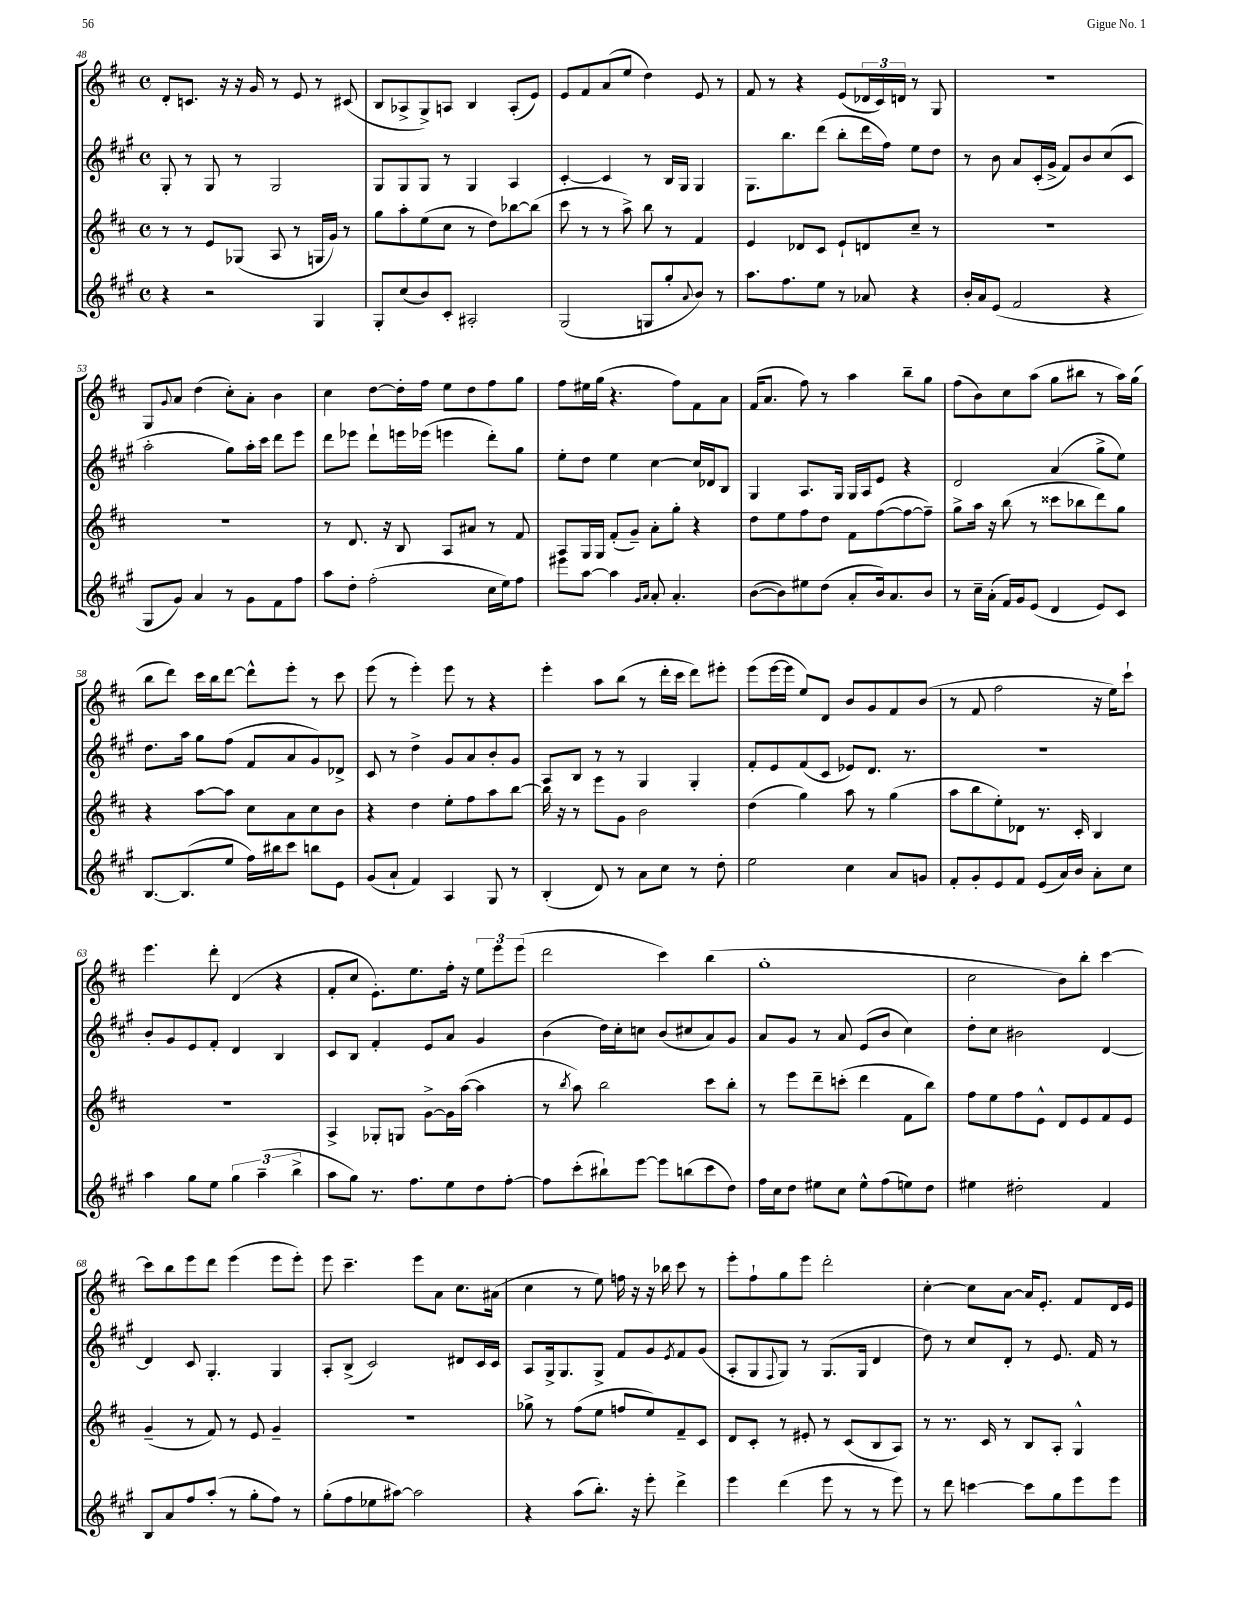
<<
\new StaffGroup <<
\new Staff = "s0" {
    \clef treble \key d \major \defaultTimeSignature \time 4/4
    d'8-. c'8. r16 r16 g'16 r8 e'8 r8 cis'8( |
    b8 aes8-> g8->) a8 b4 a8-.( e'8) |
    e'8 fis'8 a'8( e''8 d''4) e'8 r8 |
    fis'8 r8 r4 e'8( \tuplet 3/2 { des'16 cis'16) d'16 } r8 g8 |
    R1 |
    g8 \appoggiatura { g'8 } a'8 d''4( cis''8-.) a'8-. b'4 |
    cis''4 d''8~ d''16-. fis''16 e''8 d''8 fis''8 g''8 |
    fis''8 eis''16 g''16( r4. fis''8) fis'8 a'8 |
    fis'16( a'8. fis''8) r8 a''4 b''8-- g''8 |
    fis''8( b'8) cis''8 a''8( g''8 bis''8 r8 a''16) g''16( |
    b''8 d'''8) cis'''16 b''16 d'''8~ d'''8-^ e'''8-. r8 cis'''8 |
    e'''8( r8 e'''4-.) e'''8 r8 r4 |
    e'''4-. a''8 b''8( r8 d'''16-. cis'''16 d'''8) eis'''8-. |
    e'''8( e'''16~ e'''16 e''8) d'8 b'8 g'8 fis'8 b'8( |
    r8 fis'8 fis''2 r16 e''16) cis'''8-! |
    e'''4. d'''8-. d'4( r4 |
    fis'8-. cis''8 e'8.-.) e''8. fis''16-. r16 \tuplet 3/2 { e''8 e'''8 e'''8( } |
    d'''2 cis'''4) b''4( |
    g''1-. |
    cis''2 b'8) b''8-. cis'''4~ |
    cis'''8 b''8 e'''8 d'''8 e'''4( e'''8 e'''8-.) |
    e'''8 cis'''4.-- e'''8 a'8 cis''8. ais'16( |
    cis''4 r8 e''8) f''16 r16 r16 bes''16 cis'''8 r8 |
    e'''8-. fis''8-! g''8 e'''8 d'''2-. |
    cis''4~-. cis''8 a'8~ a'16 e'8.-. fis'8 d'16 e'16 \bar "|." |
}
\new Staff = "s1" {
    \clef treble \key a \major \defaultTimeSignature \time 4/4
    gis8-. r8 gis8 r8 gis2 |
    gis8 gis8 gis8 r8 gis4 a4 |
    cis'4~-. cis'4 r8 b16 gis16 gis4 |
    gis8. b''8. d'''8( b''8-. d'''16 fis''16) e''8 d''8 |
    r8 b'8 a'8 cis'16-.( gis'16-> fis'8) b'8 cis''8( cis'8 |
    a''2-. gis''8) a''16-. cis'''16 d'''8 e'''8 |
    d'''8 ees'''8 d'''8-! e'''16 ees'''16( e'''4 d'''8-.) gis''8 |
    e''8-. d''8 e''4 cis''4~ cis''16 des'16 b8 |
    gis4 a8. gis16 gis16 a16 e'8 r4 |
    d'2 a'4( gis''8-> e''8) |
    d''8. a''16 gis''8 fis''8( fis'8 a'8 gis'8) des'8-> |
    cis'8 r8 d''4-> gis'8 a'8 b'8-. gis'8 |
    a8 b8 r8 r8 gis4 gis4-. |
    fis'8-. e'8 fis'8( cis'8 ees'8) d'8. r8. |
    R1 |
    b'8-. gis'8 e'8 fis'8-. d'4 b4 |
    cis'8 b8 fis'4-. e'8 a'8 gis'4 |
    b'4( d''16) cis''16-. c''8 b'8( cis''8 a'8) gis'8 |
    a'8 gis'8 r8 a'8 e'8( b'8 cis''4) |
    d''8-. cis''8 bis'2 d'4~ |
    d'4 cis'8 gis4.-. gis4 |
    a8-. b8->( cis'2) dis'8 cis'16 cis'16 |
    a8 gis16-> gis8. gis8-> fis'8 gis'8 \acciaccatura { e'8 } fis'8 gis'8( |
    a8-. gis8 \appoggiatura { fis8 } gis8) r8 gis8.( gis16 d'4 |
    d''8) r8 cis''8 d'8-. r8 e'8. fis'16 r8 \bar "|." |
}
\new Staff = "s2" {
    \clef treble \key d \major \defaultTimeSignature \time 4/4
    r8 r8 e'8 ges8( a8 r8 g16 g'16) r8 |
    g''8 a''8-. e''8( cis''8 r8 d''8) bes''8~ bes''8( |
    cis'''8 r8 r8 a''8->) b''8 r8 fis'4 |
    e'4 des'8 cis'8 e'8-! d'8 cis''8-- r8 |
    R1 |
    R1 |
    r8 d'8. r16 b8 a8 ais'8 r8 fis'8 |
    a8 g16 g16 fis'8-.( g'8--) a'8-. g''8-. r4 |
    d''8 e''8 fis''8 d''8 fis'8 fis''8~( fis''8~ fis''8--) |
    g''8-> a''16 r16 b''8( r8 cisis'''8 bes''8 d'''8) g''8 |
    r4 a''8~ a''8 cis''8 a'8 cis''8 b'8 |
    r4 d''4 e''8-. fis''8 a''8 b''8~ |
    b''16 r16 r8 e'''8 g'8 b'2 |
    d''4( g''4) a''8 r8 g''4( |
    a''8 b''8 e''8-.) des'8 r8. cis'16-. b4 |
    R1 |
    a4-> ges8-. g8 g'8~-> g'16 a''16~( a''4 |
    r8 \acciaccatura { b''8 } a''8) b''2 cis'''8 b''8-. |
    r8 e'''8 d'''8-- c'''8-.( d'''4 fis'8 b''8) |
    fis''8 e''8 fis''8 e'8-^ d'8 e'8 fis'8 e'8 |
    g'4--( r8 fis'8) r8 e'8 g'4-- |
    r1 |
    ges''8-> r8 fis''8( e''8 f''8 e''8) fis'8-- cis'8 |
    d'8 cis'8-. r8 eis'8-. r8 cis'8( b8 a8) |
    r8 r8. cis'16 r8 b8 a8-. g4-^ \bar "|." |
}
\new Staff = "s3" {
    \clef treble \key a \major \defaultTimeSignature \time 4/4
    r4 r2 gis4 |
    gis8-. cis''8( b'8) cis'8-. ais2-. |
    gis2( g8 gis''8-. \appoggiatura { a'8 } b'8) r8 |
    a''8. fis''8. e''8 r8 aes'8 r4 |
    b'16-. a'16 e'8( fis'2 r4 |
    gis8 gis'8) a'4 r8 gis'8 fis'8 fis''8 |
    a''8 d''8-. fis''2-.( cis''16 e''16) fis''8 |
    eis'''8 a''8~ a''4 \grace { gis'16 a'16 } a'8-. a'4.-. |
    b'8~( b'8) eis''8 d''8( a'8-. b'16) a'8. b'8 |
    r8 cis''16-- a'16-.( fis'16) gis'16 e'8( d'4 e'8) cis'8 |
    b8.~ b8.( e''8 fis''16) bis''16 cis'''8 b''8 e'8 |
    gis'8( a'8-! fis'4) a4 gis8 r8 |
    b4-.( d'8) r8 a'8 cis''8 r8 d''8-. |
    e''2 cis''4 a'8 g'8 |
    fis'8-. gis'8-. e'8 fis'8 e'8( a'16) b'16 a'8-. cis''8 |
    a''4 gis''8 e''8 \tuplet 3/2 { gis''4 a''4--( b''4-> } |
    a''8 gis''8) r8. fis''8. e''8 d''8 fis''8~-. |
    fis''8 cis'''8-.( bis''8-!) e'''8~ e'''8 b''8( cis'''8 d''8) |
    fis''16 cis''16 d''8 eis''8 cis''8 eis''8-^ fis''8( e''8) d''8 |
    eis''4 dis''2-. fis'4 |
    b8 a'8 fis''8 a''8-.( r8 gis''8-. fis''8) r8 |
    gis''8-.( fis''8 ees''8 ais''8~) ais''2 |
    r4 a''8( b''8.-.) r16 e'''8-. d'''4-> |
    e'''4 d'''4( e'''8 r8 r8 e'''8) |
    r8 d'''8 c'''4~ c'''8 gis''8 e'''8 e'''8 \bar "|." |
}
>>
>>
\layout { \context { \Score currentBarNumber = #48 } }
